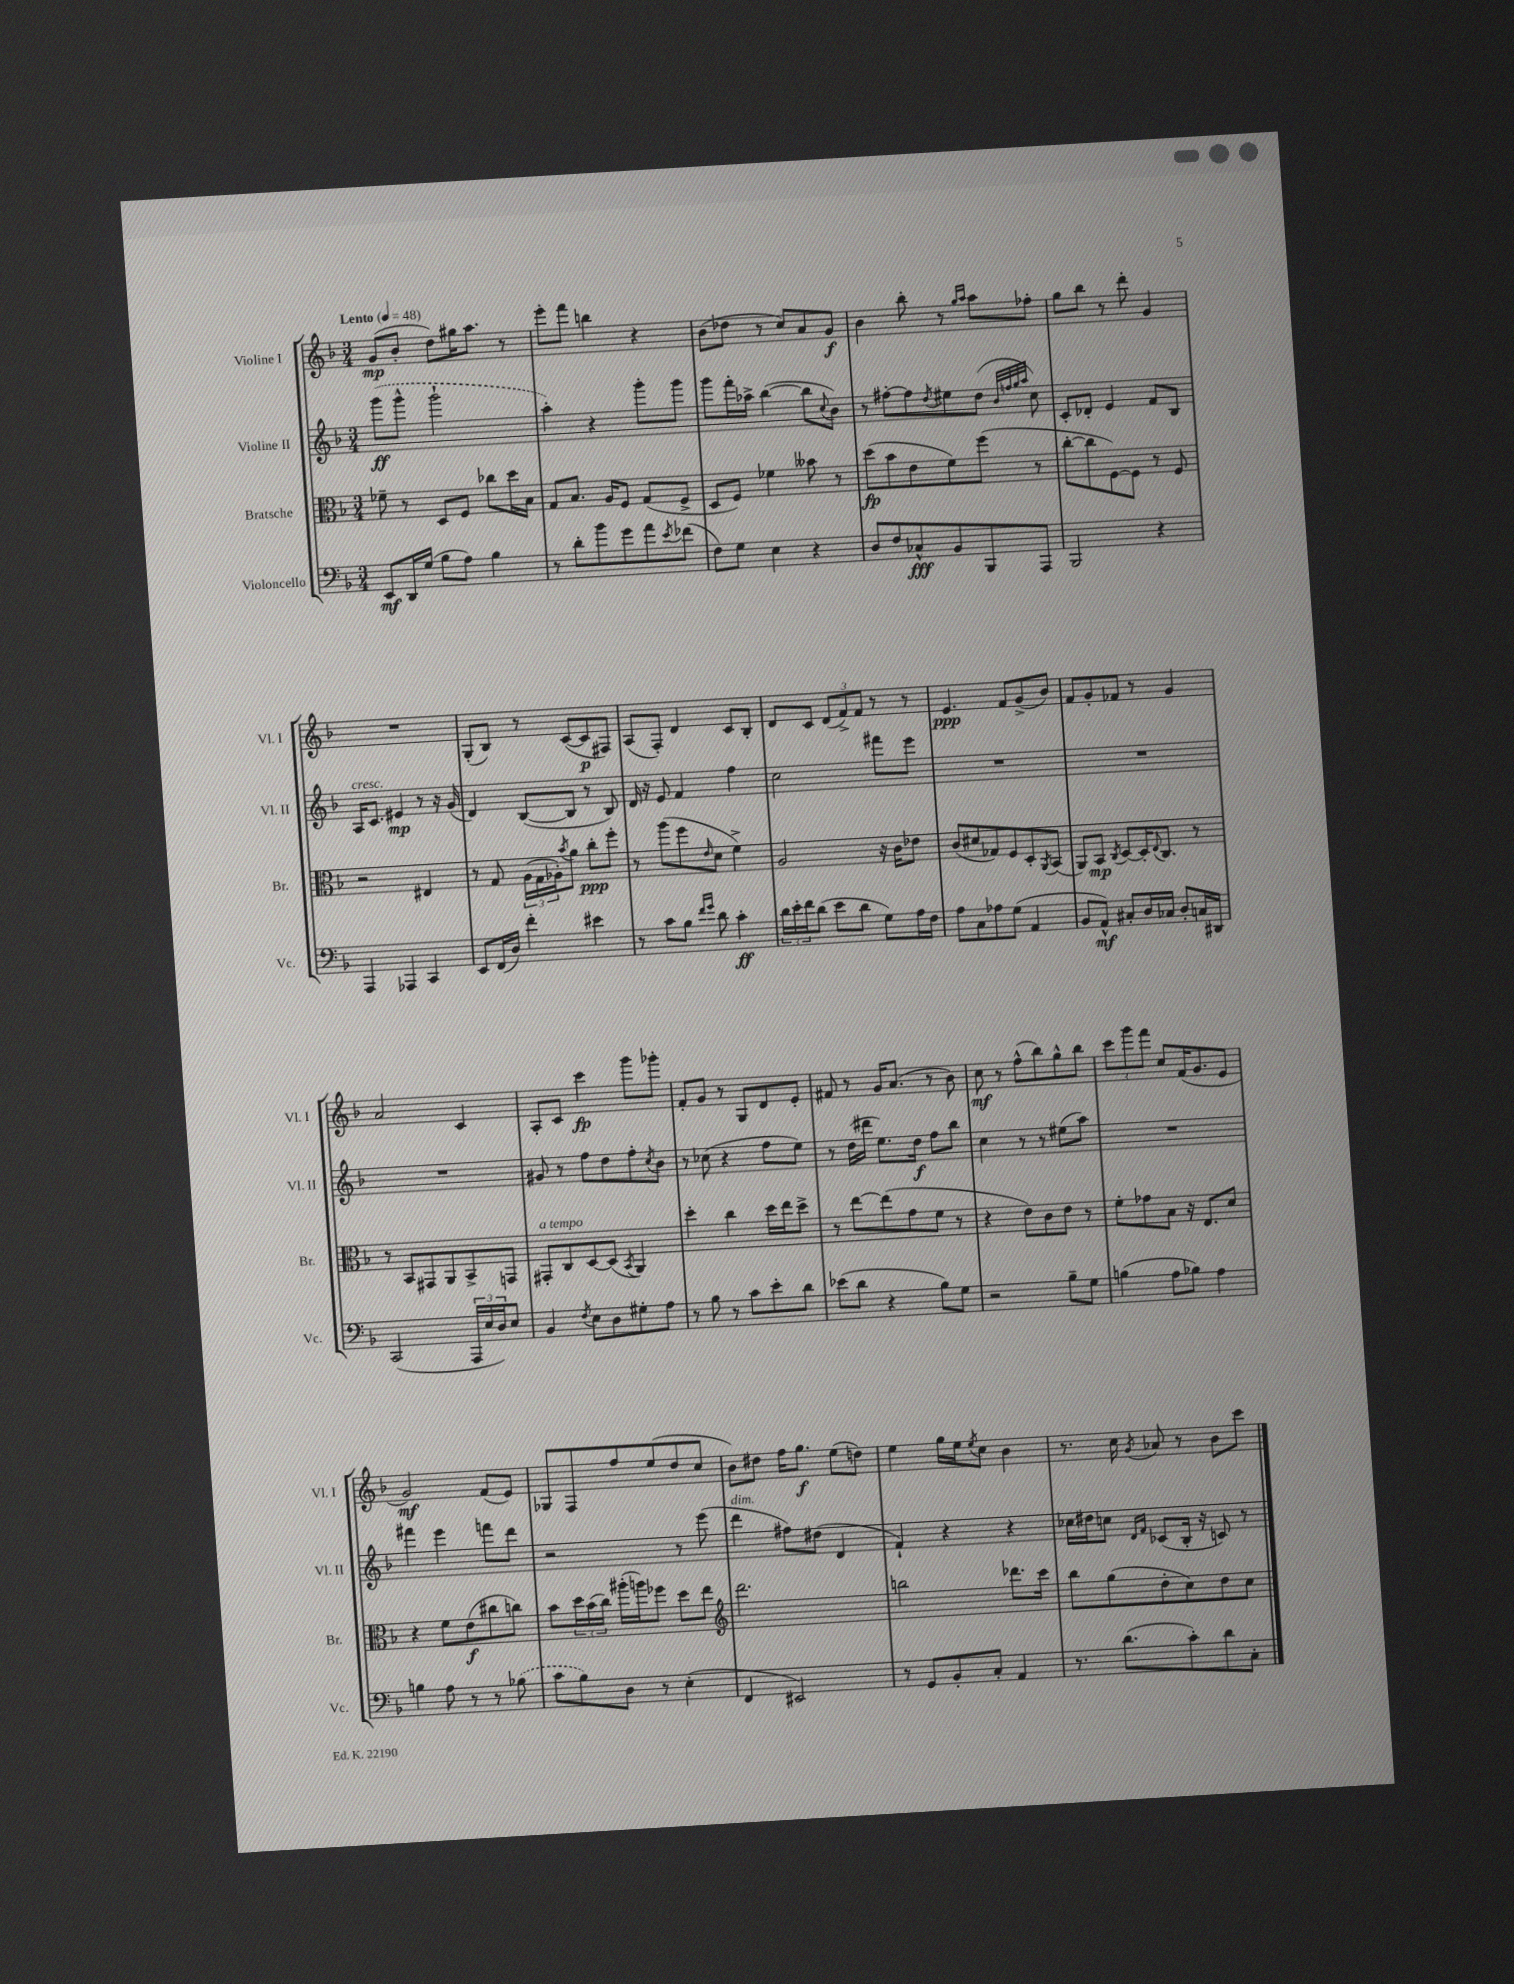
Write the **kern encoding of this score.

**kern	**dynam	**kern	**dynam	**kern	**dynam	**kern	**dynam
*part4	*part4	*part3	*part3	*part2	*part2	*part1	*part1
*staff4	*staff4	*staff3	*staff3	*staff2	*staff2	*staff1	*staff1
*I"Violoncello	*	*I"Bratsche	*	*I"Violine II	*	*I"Violine I	*
*I'Vc.	*	*I'Br.	*	*I'Vl. II	*	*I'Vl. I	*
*clefF4	*	*clefC3	*	*clefG2	*	*clefG2	*
*k[b-]	*	*k[b-]	*	*k[b-]	*	*k[b-]	*
*M3/4	*	*M3/4	*	*M3/4	*	*M3/4	*
*MM48	*	*MM48	*	*MM48	*	*MM48	*
=1	=1	=1	=1	=1	=1	=1	=1
!	!	!	!	!	!	!LO:TX:a:B:t=Lento	!
8EE/L	mf	8f-X~\	.	(8ggg\L	ff	(8g/L	mp
16DD/L	.	8r	.	8ggg^^\J	.	8b-'/J	.
(16G/JJ	.	.	.	.	.	.	.
8B-\L	.	8D/L	.	2ggg`\	.	8dd\L)	.
8A\J)	.	8F/J	.	.	.	16gg#X\K	.
.	.	.	.	.	.	8.aa\J	.
4B-\	.	8cc-X\L	.	.	.	.	.
.	.	16dd\L	.	.	.	8r	.
.	.	16B-\JJ	.	.	.	.	.
=2	=2	=2	=2	=2	=2	=2	=2
8r	.	8G/L	.	4aa'\)	.	8eee'\L	.
8d'\L	.	8.B-/J	.	.	.	8fff\J	.
8b-\	.	.	.	4r	.	4bbn\	.
.	.	16A/KL	.	.	.	.	.
8g\	.	8F/J	.	.	.	.	.
8a\	.	(8G/L	.	8ggg'\L	.	4r	.
8qe/	.	.	.	.	.	.	.
(8f-X\J	.	8F^/J	.	8ggg\J	.	.	.
=3	=3	=3	=3	=3	=3	=3	=3
8F\L)	.	8D/L	.	8ggg\L	.	(8b-\L	.
8G\J	.	8F/J)	.	16fff'\L	.	8dd-X\J	.
.	.	.	.	16aa-X^\JJ	.	.	.
4E\	.	4f-X\	.	([4bb-\	.	8r	.
.	.	.	.	.	.	8cc/L)	.
4r	.	8b--X\	.	8bb-\L]	.	8a/	.
.	.	.	.	8qqcc/	.	.	.
.	.	8r	.	8b-\J)	.	8g/J	f
=4	=4	=4	=4	=4	=4	=4	=4
8D/L	.	(8dd\L	fp	8r	.	4b-\	.
8F/	.	8b-\	.	[8ff#X'\L	.	.	.
8C-X^^/	fff	8e\	.	8ff#\]	.	8bb-'\	.
.	.	.	.	8qdd/	.	.	.
8BB-/	.	8f\)	.	8ee#X\	.	8r	.
.	.	.	.	.	.	16qqgg/LL	.
.	.	.	.	.	.	16qqaa/JJ	.
8BBB-/	.	(8ff\J	.	(8dd\J	.	8aa\L	.
.	.	.	.	32qqb-/LLL	.	.	.
.	.	.	.	32qqffn/	.	.	.
.	.	.	.	32qqgg/	.	.	.
.	.	.	.	32qqaa/JJJ	.	.	.
8AAA/J	.	8r	.	8cc\)	.	8ff-X'\J	.
=5	=5	=5	=5	=5	=5	=5	=5
2BBB-/	.	[8cc'\L	.	8c'/L	.	8gg\L	.
.	.	8cc\]	.	8d-X'/J	.	8bb-\J	.
.	.	[8F\)	.	4e/	.	8r	.
.	.	8F\J]	.	.	.	8ddd'\	.
4r	.	8r	.	8f/L	.	4g/	.
.	.	8F/	.	8B-/J	.	.	.
!!LO:LB:g=z
=6	=6	=6	=6	=6	=6	=6	=6
!	!	!	!	!LO:TX:a:i:t=cresc.	!	!	!
4AAA/	.	2r	.	16A/KL	.	2.r	.
.	.	.	.	8.c/J	.	.	.
4AAA-X/	.	.	.	4e#X/	mp	.	.
4CC/	.	4E#X/	.	8r	.	.	.
.	.	.	.	16r	.	.	.
.	.	.	.	(16g/	.	.	.
=7	=7	=7	=7	=7	=7	=7	=7
8EE/L	.	8r	.	4d/)	.	(8G'/L	.
(16FF/L	.	8G/	.	.	.	8B-/J)	.
16D/JJ)	.	.	.	.	.	.	.
4f'\	.	(24A\LL	.	([8B-/L	.	8r	.
.	.	24G\	.	.	.	.	.
.	.	24A-X'\J)	.	.	.	.	.
.	.	8qb-/	.	.	.	.	.
.	.	8a\J	.	8B-/J]	.	([8c/L	.
4e#X\	.	8cc'\L	ppp	8r	.	8c/]	p
.	.	8ff'\J	.	8B-/)	.	8F#X/J)	.
=8	=8	=8	=8	=8	=8	=8	=8
8r	.	8r	.	16d/	.	(8A/L	.
.	.	.	.	16r	.	.	.
8c\L	.	(8aa\L	.	8e/	.	8F'/J)	.
8B-\J	.	8ff\	.	4f/	.	4d/	.
16qqf/LL	.	.	.	.	.	.	.
16qqg/JJ	.	16qqe/	.	.	.	.	.
8d\	.	8d\J	.	.	.	.	.
4c'\	ff	4f^\)	.	4ff\	.	8c/L	.
.	.	.	.	.	.	8B-'/J	.
=9	=9	=9	=9	=9	=9	=9	=9
24d\LL	.	2A/	.	2cc\	.	8d/L	.
24e'\	.	.	.	.	.	.	.
24f\J	.	.	.	.	.	.	.
(8d\J	.	.	.	.	.	8c/J	.
8e\L	.	.	.	.	.	(12d/L	.
.	.	.	.	.	.	12f^/)	.
8d\J	.	.	.	.	.	.	.
.	.	.	.	.	.	12f/J	.
8G\L)	.	16r	.	8fff#X\L	.	8r	.
.	.	16c\KL	.	.	.	.	.
16A\L	.	8e-X\J	.	8eee\J	.	8r	.
16F\JJ	.	.	.	.	.	.	.
=10	=10	=10	=10	=10	=10	=10	=10
8A\L	.	(8c/L	.	2.r	.	4.e/	ppp
8C\	.	8d#X/	.	.	.	.	.
8A-X\	.	8G-X/)	.	.	.	.	.
(8G\J	.	8F/	.	.	.	8f/L	.
4AA/	.	8D'/	.	.	.	(8g^/	.
.	.	8qAA/	.	.	.	.	.
.	.	(8BB-/J	.	.	.	8b-/J)	.
=11	=11	=11	=11	=11	=11	=11	=11
8BB-/L	.	8AA/L)	.	2.r	.	8f/L	.
8AA^^/J)	mf	8BB-/J	mp	.	.	8g'/	.
.	.	8qC/	.	.	.	.	.
8C#X'/L	.	[8D/L	.	.	.	8f-X/J	.
16D/L	.	16D'/K]	.	.	.	8r	.
.	.	8qqE/	.	.	.	.	.
16C-X/JJ	.	8.C/J	.	.	.	.	.
8D'/L	.	.	.	.	.	4g/	.
16Cn/L	.	8r	.	.	.	.	.
16DD#X/JJ	.	.	.	.	.	.	.
!!LO:LB:g=z
=12	=12	=12	=12	=12	=12	=12	=12
(2CC/	.	8r	.	2.r	.	2a/	.
.	.	8BB-/L	.	.	.	.	.
.	.	8GG#X/	.	.	.	.	.
.	.	8AA/	.	.	.	.	.
24AAA/LL	.	8BB-^/	.	.	.	4c/	.
24E/	.	.	.	.	.	.	.
24D/J)	.	.	.	.	.	.	.
8E/J	.	8GGn/J	.	.	.	.	.
=13	=13	=13	=13	=13	=13	=13	=13
!	!	!LO:TX:a:i:t=a tempo	!	!	!	!	!
4BB-/	.	8GG#X'/L	.	8g#X/	.	8A'/L	.
.	.	8C/	.	8r	.	8c/J	.
8qF/	.	.	.	.	.	.	.
8E\L	.	[8D/	.	8ff\L	.	4ccc\	fp
8D\	.	(8D/J]	.	8dd\	.	.	.
.	.	8qBB-/	.	.	.	.	.
8G#X'\	.	4AA/)	.	8ff'\	.	8ggg\L	.
.	.	.	.	8qcc/	.	.	.
8A\J	.	.	.	8b-\J	.	8ggg-X'\J	.
=14	=14	=14	=14	=14	=14	=14	=14
8r	.	4dd'\	.	8r	.	8f'/L	.
8B-\	.	.	.	(8cc-X\	.	8g/J	.
8r	.	4cc\	.	4r	.	8r	.
8c\L	.	.	.	.	.	8G/L	.
8e'\	.	16dd\LL	.	8ff\L	.	8d/	.
.	.	16ee\J	.	.	.	.	.
8d\J	.	8dd^\J	.	8ee\J)	.	8e'/J	.
=15	=15	=15	=15	=15	=15	=15	=15
(8e-X\L	.	8r	.	8r	.	8f#X/	.
8d\J	.	[8ee\L	.	(16dd\LL	.	8r	.
.	.	.	.	16ddd#X\JJ	.	.	.
4r	.	(8ee\]	.	8.ee\L)	.	16g/KL	.
.	.	.	.	.	.	(8.a/J	.
.	.	8g\	.	.	.	.	.
.	.	.	.	16dd\Jk	f	.	.
8B-\L)	.	8f\J	.	8ff\L	.	8r	.
8G\J	.	8r	.	8bb-\J	.	8b-\)	.
=16	=16	=16	=16	=16	=16	=16	=16
2r	.	4r	.	4cc\	.	8cc\	mf
.	.	.	.	.	.	8r	.
.	.	8e\L)	.	8r	.	(8ff^^\L	.
.	.	8c\	.	8r	.	8bb-\)	.
8B-~\L	.	8e\J	.	(8ee#X\L	.	8gg^^\	.
8G\J	.	8r	.	8aa\J)	.	8bb-\J	.
=17	=17	=17	=17	=17	=17	=17	=17
(4Bn\	.	8f'\L	.	2.r	.	12ccc\L	.
.	.	.	.	.	.	12ggg\	.
.	.	8g-X\	.	.	.	.	.
.	.	.	.	.	.	12fff\J	.
8A\L	.	8B-\J	.	.	.	8cc/L	.
8B-X\J)	.	16r	.	.	.	(16f/K	.
.	.	8.E/L	.	.	.	8.g/	.
4A\	.	.	.	.	.	.	.
.	.	8d/J	.	.	.	8e/J	.
!!LO:LB:g=z
=18	=18	=18	=18	=18	=18	=18	=18
4Bn\	.	4r	.	4fff#X\	.	2g/)	mf
8A\	.	8f\L	.	4eee\	.	.	.
8r	.	(8e\	f	.	.	.	.
8r	.	8cc#X\	.	8fffn\L	.	(8f/L	.
(8B-X\	.	8ccn\J)	.	8ddd\J	.	8e/J)	.
=19	=19	=19	=19	=19	=19	=19	=19
8c\L	.	8b-\L	.	2r	.	8G-X/L	.
8B-\)	.	24dd\L	.	.	.	8F/	.
.	.	(24b-\	.	.	.	.	.
.	.	24cc\JJ)	.	.	.	.	.
8D\J	.	(16aa#X'\LL	.	.	.	8ff/	.
.	.	16aan\J)	.	.	.	.	.
8r	.	8ff-X\J	.	.	.	(8ee/	.
(4E'\	.	8dd\L	.	8r	.	8dd/	.
.	.	8ee\J	.	(8eee\	.	8cc/J	.
=20	=20	=20	=20	=20	=20	=20	=20
*	*	*clefG2	*	*	*	*	*
!	!	!	!	!LO:TX:a:i:t=dim.	!	!	!
4FF/	.	2.ddd\	.	4ddd\	.	8b-\L)	.
.	.	.	.	.	.	8dd#X\J	.
2EE#X/)	.	.	.	8ff#X\L)	.	16ff\KL	.
.	.	.	.	.	.	8.gg\J	f
.	.	.	.	(8dd#X\J	.	.	.
.	.	.	.	4d/	.	(8ee\L	.
.	.	.	.	.	.	8ddn\J)	.
=21	=21	=21	=21	=21	=21	=21	=21
8r	.	2bbn\	.	4f`/)	.	4ee\	.
8GG/L	.	.	.	.	.	.	.
8BB-'/	.	.	.	4r	.	16gg\LL	.
.	.	.	.	.	.	16ee\J	.
.	.	.	.	.	.	8qee/	.
8C'/J	.	.	.	.	.	8cc\J	.
4AA/	.	8.ddd-X\L	.	4r	.	4b-\	.
.	.	16ccc\Jk	.	.	.	.	.
=22	=22	=22	=22	=22	=22	=22	=22
8.r	.	8bb-\L	.	16cc-X\LL	.	8.r	.
.	.	.	.	16dd#X\J	.	.	.
.	.	(8gg\	.	8ccn\J	.	.	.
(8.d\L	.	.	.	.	.	16cc\	.
.	.	.	.	16qqd/LL	.	.	.
.	.	.	.	16qqf/JJ	.	8qg/	.
.	.	8dd'\	.	(8c-X/L	.	8a-X/	.
8c'\)	.	8cc\)	.	16B-'/Jk	.	8r	.
.	.	.	.	16r	.	.	.
8d\	.	8dd\	.	8cn/)	.	8b-\L	.
8C'\J	.	8cc\J	.	8r	.	8ccc\J	.
==	==	==	==	==	==	==	==
*-	*-	*-	*-	*-	*-	*-	*-
